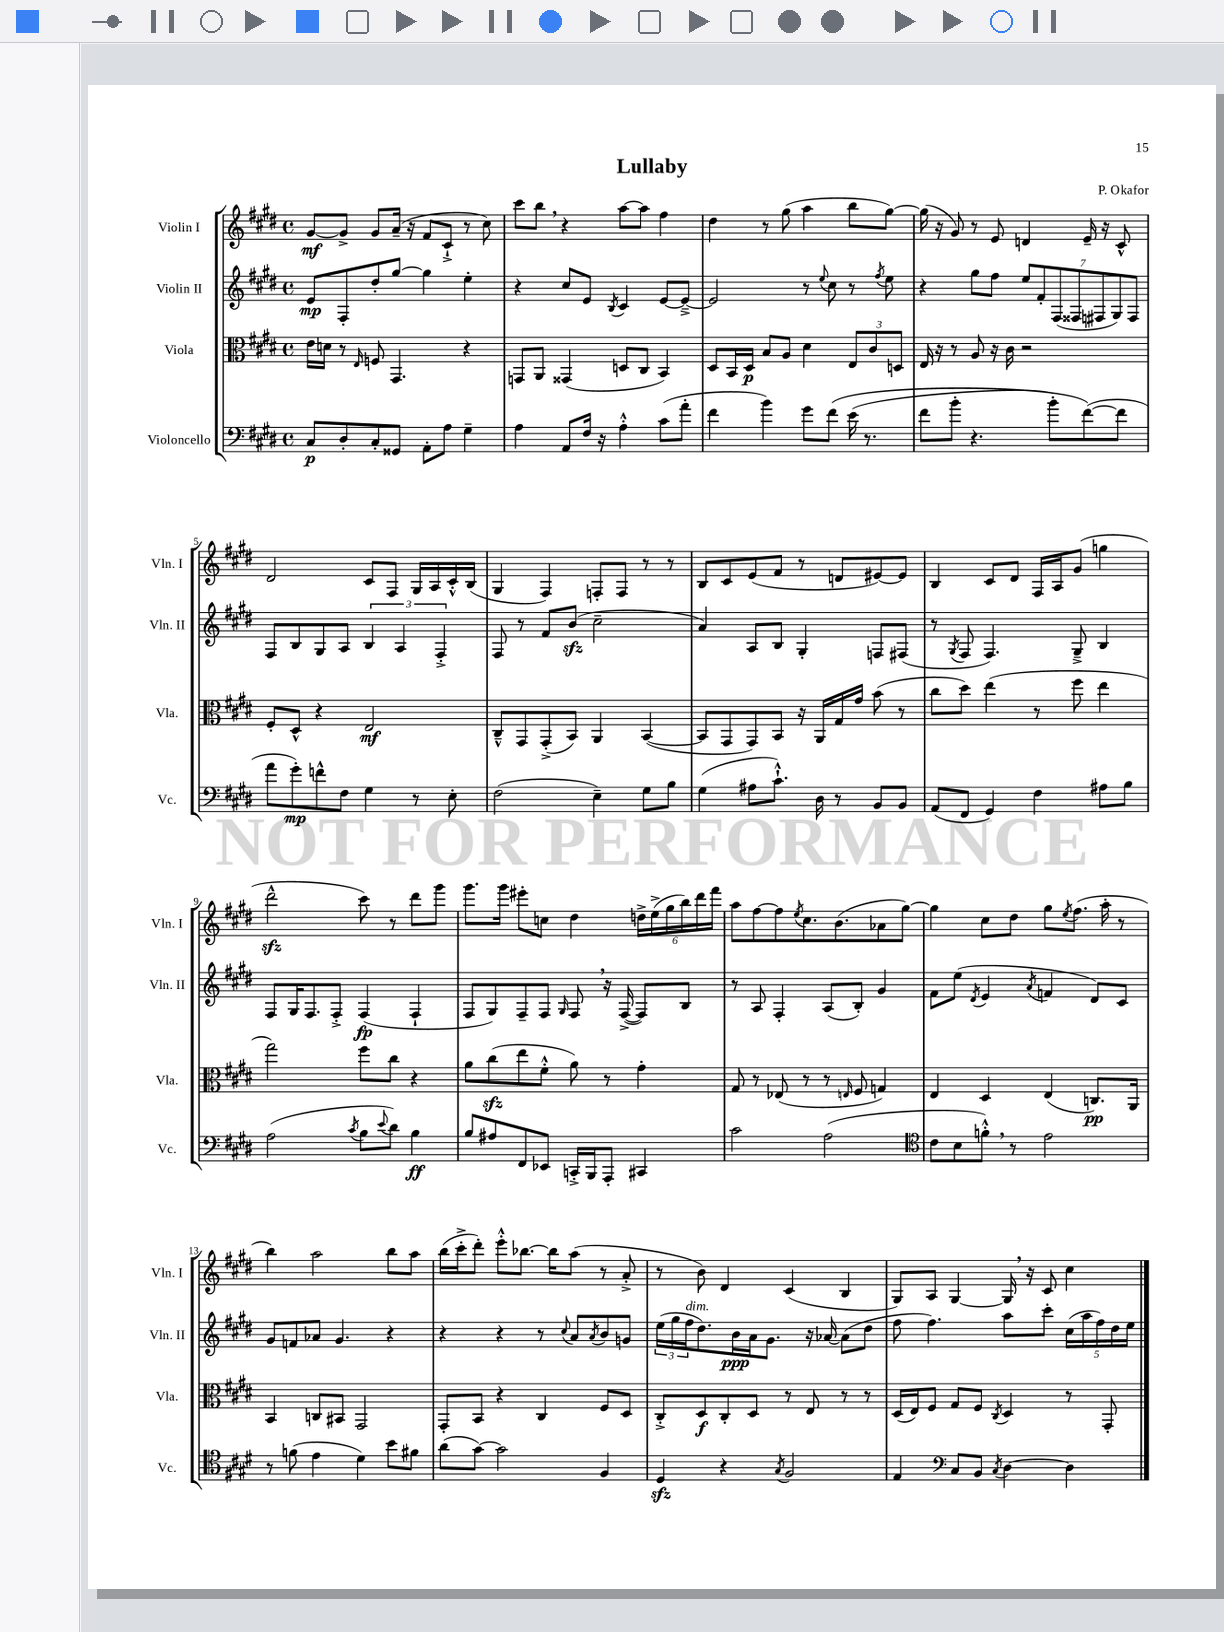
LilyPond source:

\header { title = "Lullaby" composer = "P. Okafor" }
<<
\new StaffGroup <<
\new Staff = "s0" \with { instrumentName = "Violin I" shortInstrumentName = "Vln. I" } {
    \clef treble \key e \major \defaultTimeSignature \time 4/4
    gis'8~\mf gis'8-> gis'8 a'16--( r16 fis'8 cis'8-!-> r8 cis''8) |
    cis'''8 b''8 \breathe r4 a''8~ a''8 fis''4 |
    dis''4 r8 gis''8( a''4 b''8 gis''8~) |
    gis''16( r16 gis'8) r8 e'8 d'4 e'16-- r16 cis'8-^ |
    dis'2 cis'8 fis8 gis16 a16 cis'16-.-^ b16( |
    gis4 fis4) f8-. f8 r8 r8 |
    b8 cis'8 e'8( fis'8 r8 d'8 eis'8~) eis'8 |
    b4 cis'8 dis'8 fis16 a16 gis'8( g''4 |
    dis'''2-^\sfz cis'''8) r8 dis'''8 gis'''8 |
    gis'''8. gis'''16 eis'''8-. c''8 dis''4 \tuplet 6/4 { d''16-> e''16->( gis''16 b''16) dis'''16 fis'''16 } |
    a''8 fis''8~ fis''8 \acciaccatura { e''8 } cis''8. b'8.( aes'8 gis''8~) |
    gis''4 cis''8 dis''8 gis''8 \acciaccatura { e''8 } fis''8.( a''16-. r8 |
    b''4) a''2 b''8 a''8 |
    b''16( cis'''16-.-> dis'''8-.) e'''8-.-^ bes''8.~ bes''16 a''8( r8 a'8-.-> |
    r8 b'8) dis'4 cis'4( b4 |
    gis8) a8 gis4~ gis16 \breathe r16 cis'8 cis''4 \bar "|." |
}
\new Staff = "s1" \with { instrumentName = "Violin II" shortInstrumentName = "Vln. II" } {
    \clef treble \key e \major \defaultTimeSignature \time 4/4
    e'8\mp fis8-. dis''8-. gis''8~ gis''4 e''4-. |
    r4 cis''8 e'8 \acciaccatura { b8 } cis'4 e'8~ e'8~---> |
    e'2 r8 \appoggiatura { e''8 } cis''8 r8 \acciaccatura { fis''8 } e''8 |
    r4 gis''8 fis''8 \tuplet 7/4 { e''8 fis'8-. fis8( fisis8 fis8 gis8) fis8 } |
    fis8 b8 gis8 a8 \tuplet 3/2 { b4 a4 fis4-.-> } |
    fis8 r8 fis'8 b'8\sfz( cis''2-- |
    a'4) a8 b8 gis4-. f8 fis8( |
    r8 \acciaccatura { gis8 } fis8 fis4.) gis8---> b4 |
    fis8 gis16 fis8. fis8-.-> fis4\fp( fis4-! |
    fis8 gis8) fis8-- fis8 \grace { gis16 } fis8 \breathe r16 fis16~->( fis8) b8 |
    r8 a8 fis4-. a8( b8-.) gis'4 |
    fis'8 e''8( \acciaccatura { dis'8 } e'4 \acciaccatura { a'8 } f'4 dis'8) cis'8 |
    gis'8 f'8 aes'8 gis'4. r4 |
    r4 r4 r8 \appoggiatura { cis''8 } a'8 \acciaccatura { a'8 } b'8 g'8 |
    \tuplet 3/2 { e''16( gis''16 fis''16^\markup { \italic "dim." } } dis''8.) b'16\ppp a'16 gis'8. r16 aes'16~ aes'8( dis''8 |
    fis''8 fis''4.) a''8 cis'''8-. \tuplet 5/4 { cis''16( a''16 fis''16) dis''16 e''16 } \bar "|." |
}
\new Staff = "s2" \with { instrumentName = "Viola" shortInstrumentName = "Vla." } {
    \clef alto \key e \major \defaultTimeSignature \time 4/4
    e'16 d'16 r8 \grace { e16 } f8 gis,4. r4 |
    g,8 a,8 gisis,4( d8 cis8 b,4) |
    dis8 b,16 dis16\p b8 a8 dis'4 \tuplet 3/2 { e8 cis'8 d8 } |
    e16 r16 r8 a8 r16 cis'16 r2 |
    fis8-. dis8-^ r4 e2\mf |
    cis8---^ gis,8 gis,8-.->( b,8) a,4 b,4~( |
    b,8 gis,8 gis,8) b,8 r16 a,16 gis16 gis'16 b'8( r8 |
    cis''8 dis''8) e''4( r8 fis''8 e''4 |
    gis''2) fis''8 cis''8 r4 |
    a'8 cis''8\sfz( e''8 fis'8-.-^ a'8) r8 gis'4-. |
    gis8 r8 ees8( r8 r8 \grace { e16 } fis8 g4) |
    e4 dis4 e4( c8.\pp) a,16 |
    b,4 c8 bis,8 gis,2 |
    gis,8-. b,8 r4 cis4 fis8 dis8 |
    cis8-.-> dis8\f cis8-. dis8 r8 e8 r8 r8 |
    dis16( e16) fis8 gis8 fis8 \acciaccatura { cis8 } dis4 r8 gis,8-. \bar "|." |
}
\new Staff = "s3" \with { instrumentName = "Violoncello" shortInstrumentName = "Vc." } {
    \clef bass \key e \major \defaultTimeSignature \time 4/4
    cis8\p dis8-. cis8-. gisis,8 a,8-. a8 gis4-- |
    a4 a,8 fis16 r16 a4-.-^ cis'8( a'8-. |
    fis'4 b'4) gis'8 fis'8\( e'16( r8. |
    fis'8 b'8-. r4. b'8-.) fis'8~(\) fis'8 |
    a'8 gis'8-.\mp) f'8-^ fis8 gis4 r8 e8-. |
    fis2( e4--) gis8 b8 |
    gis4( ais8 cis'8.-!-^) dis16 r8 b,8 b,8 |
    a,8( fis,8 gis,4) fis4 ais8 b8 |
    a2( \acciaccatura { cis'8 } b8 \appoggiatura { e'8 } dis'8) b4\ff |
    b8 ais8 fis,8 ees,8 c,16-.-> b,,16 a,,8-. cis,4 |
    cis'2 a2( |
    \clef tenor cis'8 b8 f'8-.-^) \breathe r8 e'2 |
    r8 f'8( e'4 dis'4) b'8 fis'8 |
    a'8( gis'8~) gis'2 fis4 |
    dis4\sfz r4 \acciaccatura { gis8 } fis2 |
    e4 \clef bass cis8 b,8 \acciaccatura { cis8 } dis4~ dis4 \bar "|." |
}
>>
>>
